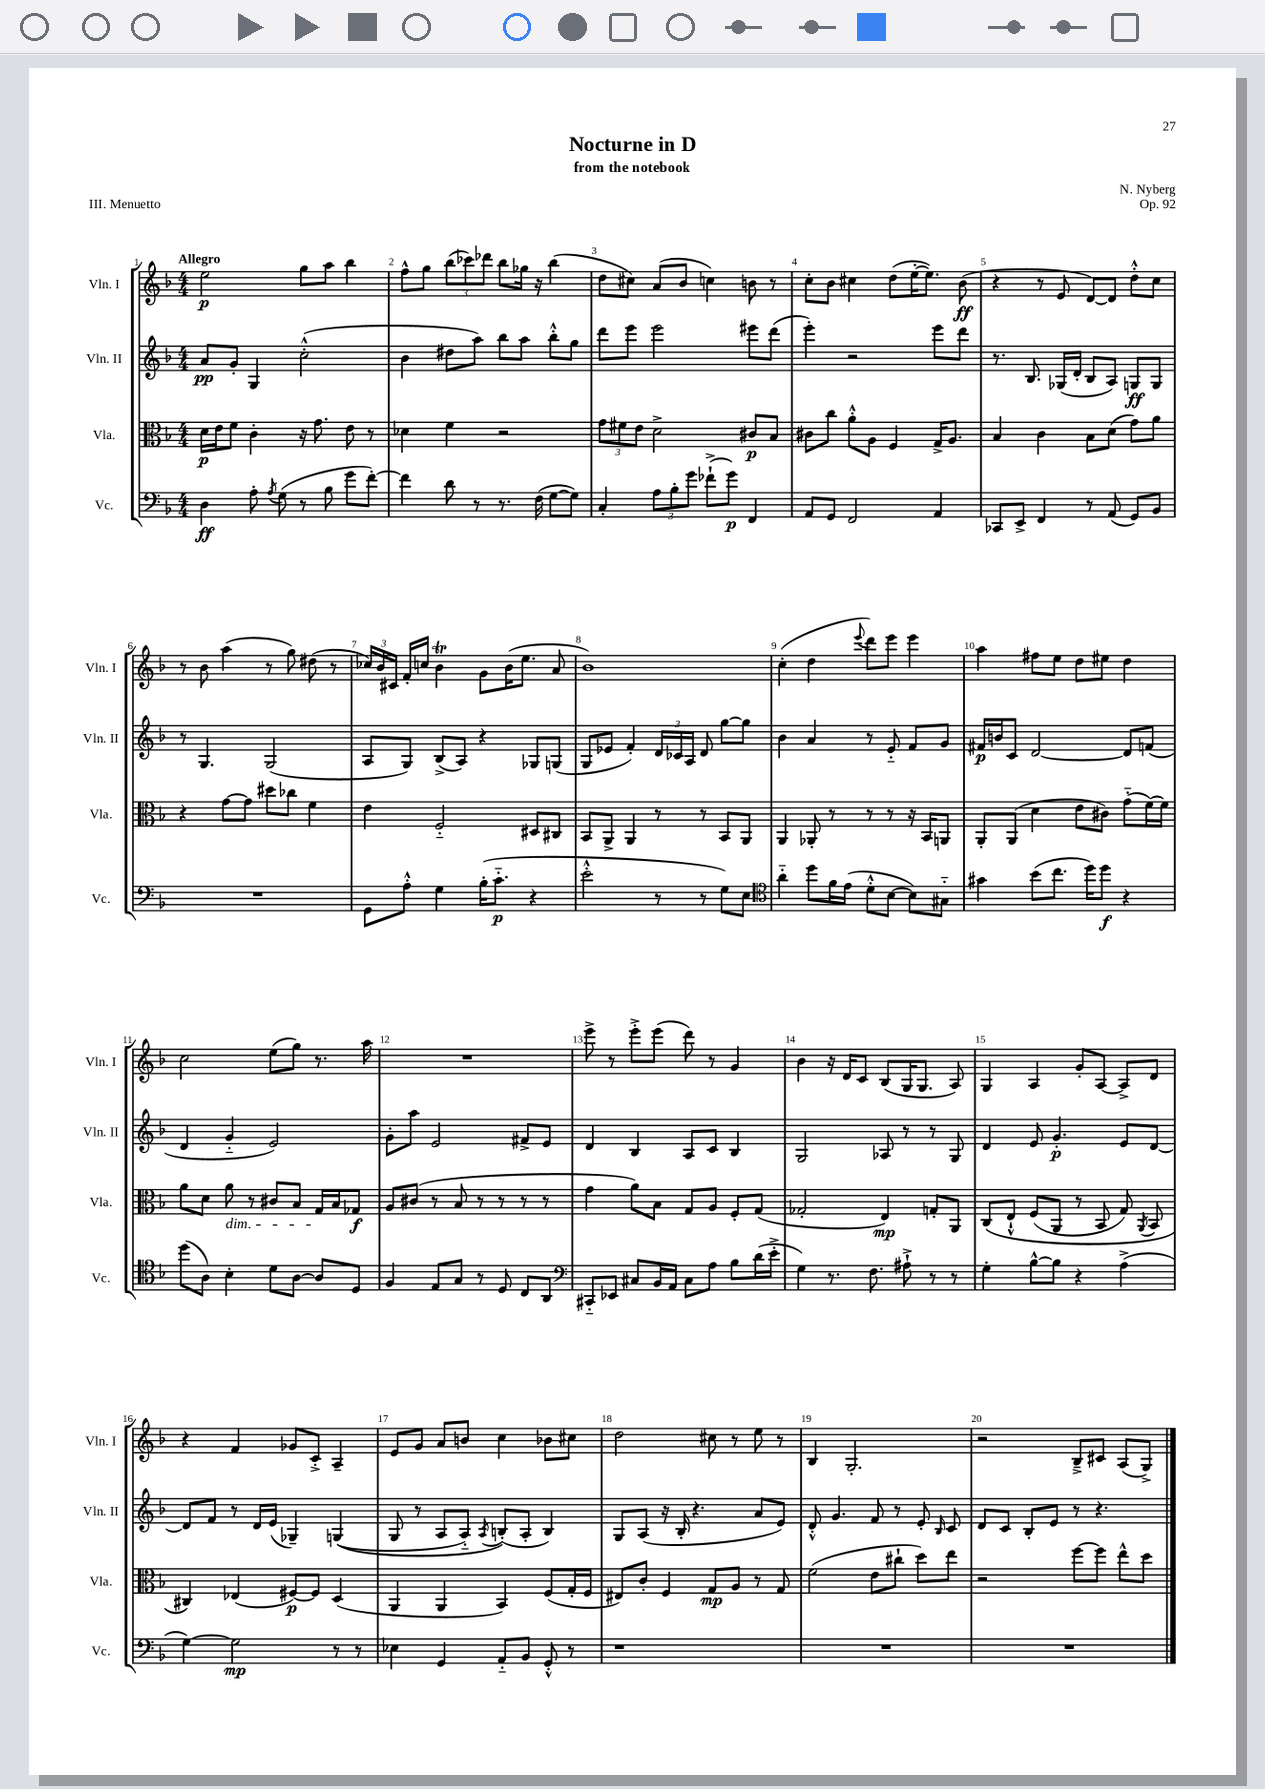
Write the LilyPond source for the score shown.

\header { title = "Nocturne in D" composer = "N. Nyberg" subtitle = "from the notebook" opus = "Op. 92" piece = "III. Menuetto" }
<<
\new StaffGroup <<
\new Staff = "s0" \with { instrumentName = "Vln. I" shortInstrumentName = "Vln. I" } {
    \clef treble \key f \major \numericTimeSignature \time 4/4 \tempo "Allegro"
    \autoBeamOff e''2\p g''8[ a''8] bes''4 |
    f''8[-^ g''8] \tuplet 3/2 { bes''8[( ces'''8) des'''8] } bes''8[ ges''16] r16 bes''4( |
    d''8[ cis''8]) a'8[( bes'8] c''4) b'8 r8 |
    c''8[-. bes'8] cis''4 d''8[( e''16~-. e''8.]) bes'8\ff( |
    r4 r8 e'8 d'8[~) d'8] d''8[-.-^ c''8] |
    r8 bes'8 a''4( r8 g''8) dis''8( r8 |
    \tuplet 3/2 { ces''16[) bes'16 cis'16] } f'16[-. c''16] bes'4\trill g'8[ bes'16( e''8.] a'8 |
    bes'1) |
    c''4-.( d''4 \appoggiatura { e'''8 } d'''8[) e'''8] e'''4 |
    a''4 fis''8[ e''8] d''8[ eis''8] d''4 |
    c''2 e''8[( g''8]) r8. a''16 |
    R1 |
    e'''8-> r8 e'''8[-.-> e'''8]( d'''8) r8 g'4 |
    bes'4 r16 d'16[ c'8] bes8[( g16 g8.] a8) |
    g4 a4 g'8[-. a8]~ a8[-> d'8] |
    r4 f'4 ges'8[ c'8]-.-> a4-- |
    e'8[ g'8] a'8[ b'8] c''4 bes'8[ cis''8] |
    d''2 cis''8 r8 e''8 r8 |
    bes4 g2.-. |
    r2 bes8[---> cis'8] a8[( g8]->) \bar "|." |
}
\new Staff = "s1" \with { instrumentName = "Vln. II" shortInstrumentName = "Vln. II" } {
    \clef treble \key f \major \numericTimeSignature \time 4/4
    \autoBeamOff a'8[\pp g'8]-. g4 c''2-.-^( |
    bes'4 dis''8[ a''8]) bes''8[ a''8] bes''8[-.-^ g''8] |
    d'''8[ e'''8] e'''2 eis'''8[ d'''8]( |
    e'''4-.) r2 e'''8[ d'''8] |
    r8. bes8. ges16[( d'16]-. bes8[ a8]) g8[\ff g8] |
    r8 g4. g2( |
    a8[ g8]) bes8[->( a8]) r4 ges8[ g8]( |
    g8[ ees'8] f'4-.) \tuplet 3/2 { d'16[ ces'16 a16] } d'8 g''8[~ g''8] |
    bes'4 a'4 r8 e'8-_ f'8[ g'8] |
    fis'16[\p b'16 c'8] d'2~ d'8[ f'8]( |
    d'4 g'4-_ e'2) |
    g'8[-. a''8] e'2 fis'8[-> e'8] |
    d'4 bes4 a8[ c'8] bes4 |
    g2 aes8 r8 r8 g8 |
    d'4 e'8 g'4.-.\p e'8[ d'8]~ |
    d'8[ f'8] r8 d'16[ e'16]( ges4--) g4(\( |
    g8 r8 a8[ a8]-_) \acciaccatura { a8 } b8[-.(\) a8]-. b4) |
    g8[ a8]( r16 bes16-. r4. a'8[ e'8]) |
    d'8-.-^ g'4. f'8 r8 e'8-. \grace { bes16 } c'8 |
    d'8[ c'8] bes8[-. e'8] r8 r4. \bar "|." |
}
\new Staff = "s2" \with { instrumentName = "Vla." shortInstrumentName = "Vla." } {
    \clef alto \key f \major \numericTimeSignature \time 4/4
    \autoBeamOff d'16[\p e'16 f'8] c'4-. r16 g'8. e'8 r8 |
    des'4 f'4 r2 |
    \tuplet 3/2 { g'8[ fis'8 e'8] } d'2-> cis'8[\p bes8] |
    cis'8[ c''8] a'8[-.-^ a8] f4 g16[-> a8.] |
    bes4 c'4 bes8[ d'8]( g'8[) a'8] |
    r4 g'8[~ g'8] dis''8[ ces''8] f'4 |
    e'4 f2-_ dis8[ cis8] |
    bes,8[ a,8]-> a,4 r8 r8 bes,8[ a,8] |
    a,4 aes,8-. r8 r8 r8 r16 bes,16[ a,8] |
    a,8[-. a,8]( d'4 e'8[ cis'8]) g'8[-_( f'16~) f'16] |
    a'8[ d'8] a'8\dim r8 cis'8[ bes8] g16[\! bes16 ges8]\f |
    a8[ cis'8]( r8 bes8 r8 r8 r8 r8 |
    g'4 a'8[) bes8] g8[ a8] f8[-. g8]( |
    ges2-. e4\mp) g8[-. a,8] |
    c8[\( e8]-!-^ f8[( a,8] r8 bes,8 g8) \acciaccatura { a,8 } bes,8 |
    cis4\) ees4( fis8[~\p) fis8] d4( |
    a,4 a,4 bes,4) f8[( g16-. f16] |
    eis8[) c'8]-. f4 g8[\mp a8] r8 g8 |
    f'2( e'8[ cis''8]-! d''8[) e''8] |
    r2 f''8[~ f''8] e''8[-^ d''8] \bar "|." |
}
\new Staff = "s3" \with { instrumentName = "Vc." shortInstrumentName = "Vc." } {
    \clef bass \key f \major \numericTimeSignature \time 4/4
    \autoBeamOff d4\ff a8-. \acciaccatura { a8 } g8( r8 bes8 g'8[ f'8]~-.) |
    f'4 d'8 r8 r8. f16( g8[~ g8]) |
    c4-. \tuplet 3/2 { a8[ bes8-. g'8] } fes'8[-!->( g'8]\p) f,4 |
    a,8[ g,8] f,2 a,4 |
    ces,8[ e,8]-> f,4 r8 a,8( g,8[) bes,8] |
    R1 |
    g,8[ a8]-.-^ g4 bes16[-.( c'8.]-_\p r4 |
    e'2-.-^ r8 r8 g8[) e8] |
    \clef tenor a'4-_ d''8[ f'16 e'16]( d'8[-.-^ bes8]~ bes8[) gis8]-_ |
    gis'4 bes'8[( c''8.] d''16[) d''8]\f r4 |
    d''8[( a8]) bes4-. d'8[ a8]~ a8[ d8] |
    f4 e8[ g8] r8 d8 c8[ a,8] |
    \clef bass cis,8[-_ ees,8] cis8[ bes,16 a,16] cis8[ a8] bes8[ d'16( e'16]-.-> |
    g4) r8. f8. ais8-!-> r8 r8 |
    g4-. bes8[~-^ bes8] r4 a4->( |
    g4~) g2\mp r8 r8 |
    ees4 g,4 a,8[-_ bes,8] g,8-.-^ r8 |
    r1 |
    R1 |
    R1 \bar "|." |
}
>>
>>
\layout { \context { \Score \override BarNumber.break-visibility = ##(#f #t #t) barNumberVisibility = #all-bar-numbers-visible } }
